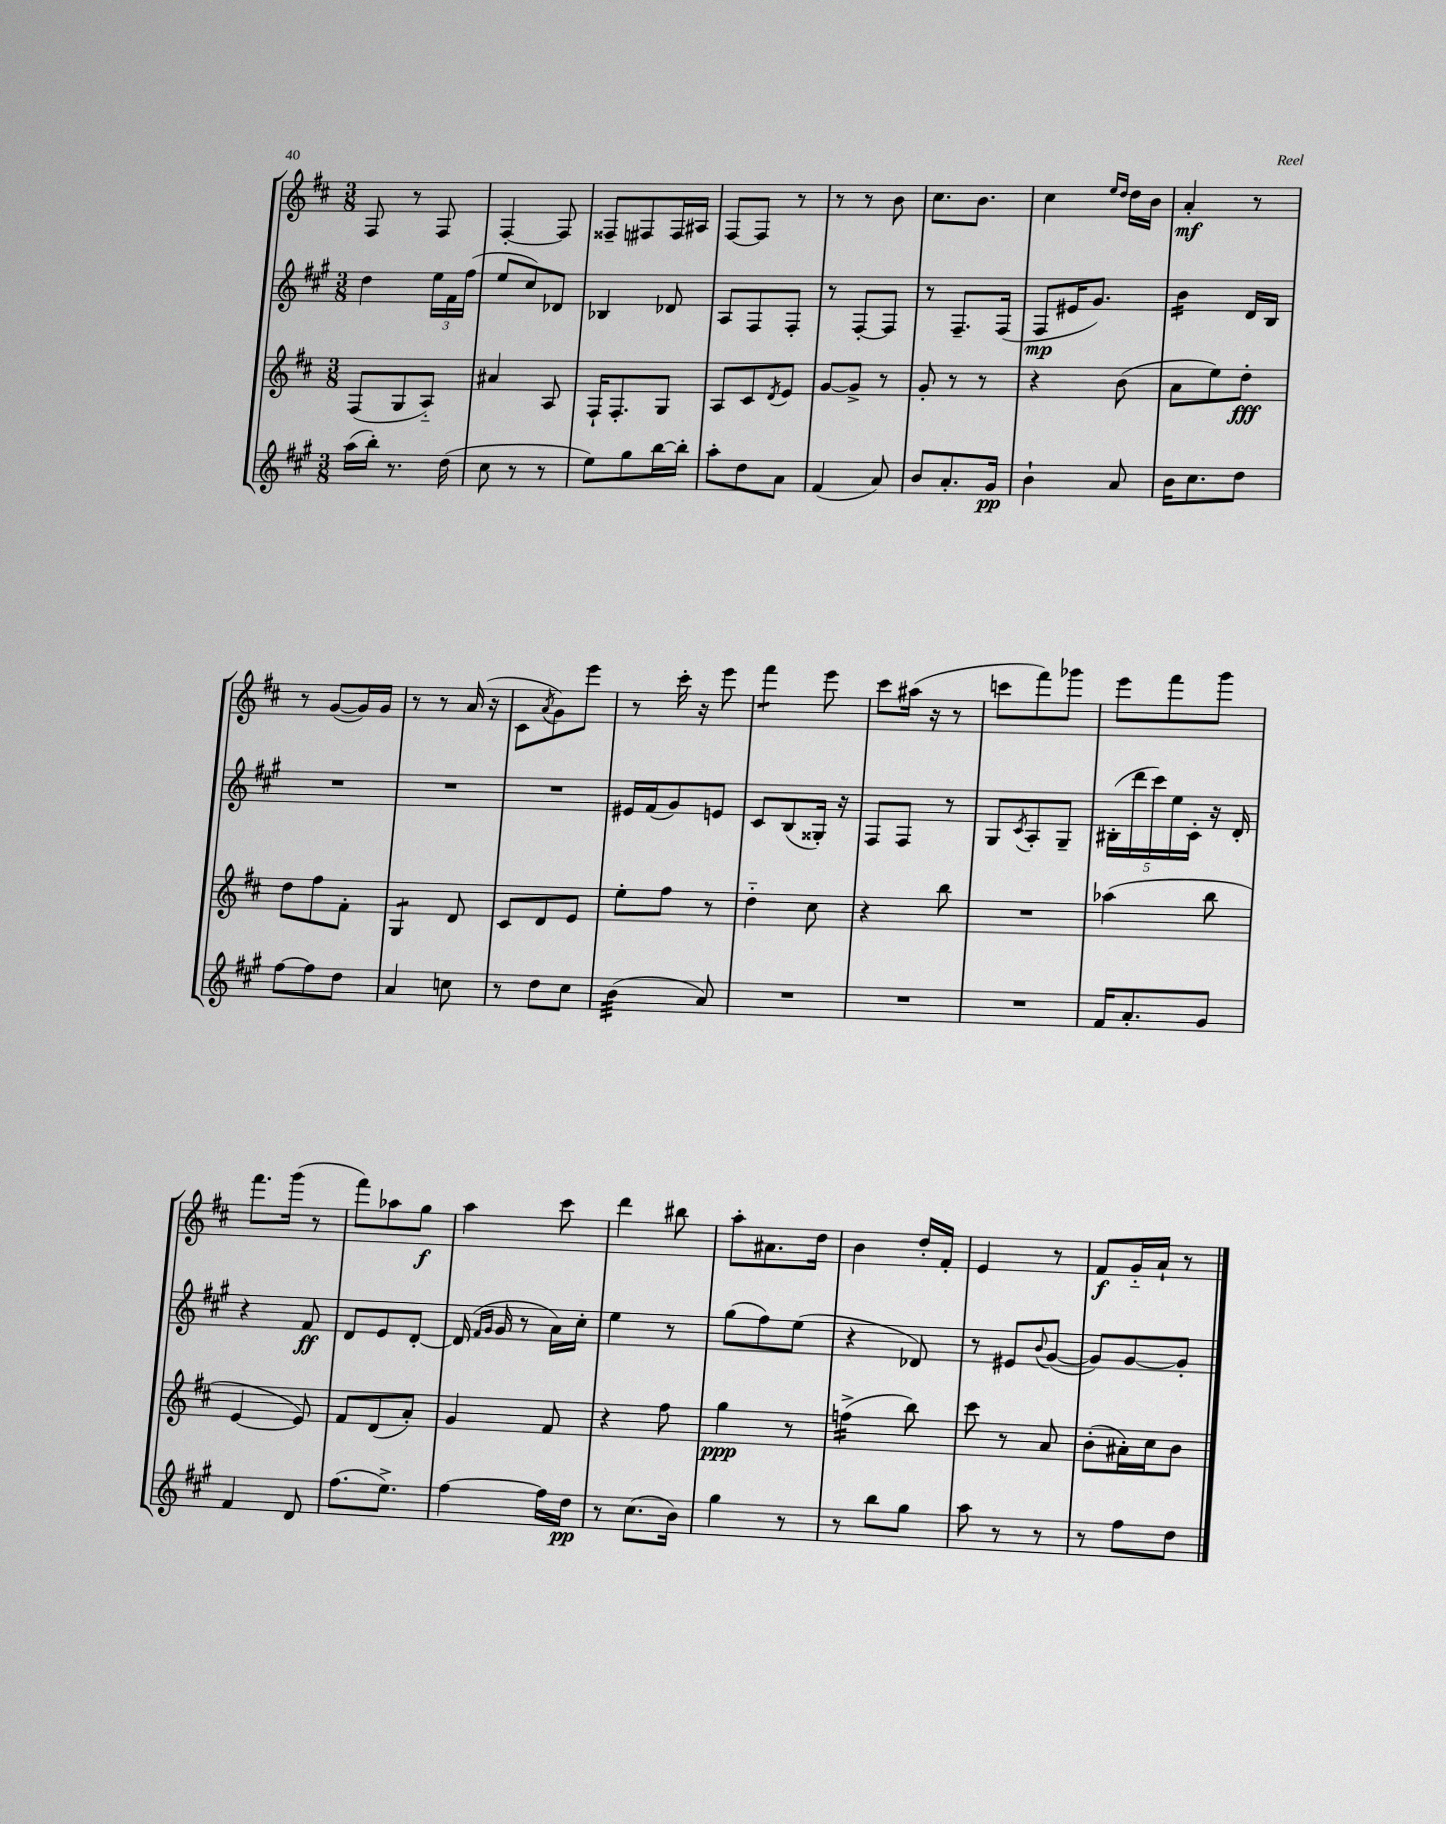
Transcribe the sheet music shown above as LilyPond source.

<<
\new StaffGroup <<
\new Staff = "s0" {
    \clef treble \key d \major \numericTimeSignature \time 3/8
    fis8 r8 fis8 |
    fis4~-. fis8 |
    fisis8-- fis8 fis16 ais16 |
    fis8~ fis8 r8 |
    r8 r8 b'8 |
    cis''8. b'8. |
    cis''4 \grace { e''16 d''16 } d''16 b'16 |
    a'4-.\mf r8 |
    r8 g'8~( g'16) g'16 |
    r8 r8 a'16( r16 |
    cis'8 \acciaccatura { a'8 } g'8) e'''8 |
    r8 cis'''16-. r16 e'''8 |
    fis'''4:8 e'''8 |
    cis'''8 ais''16( r16 r8 |
    c'''8 fis'''8) ges'''8 |
    e'''8 fis'''8 g'''8 |
    fis'''8. g'''16( r8 |
    fis'''8) aes''8 g''8\f |
    a''4 cis'''8 |
    d'''4 bis''8 |
    a''8-. ais'8. d''16 |
    b'4 d''16-. fis'16-. |
    e'4 r8 |
    fis'8\f g'16-_ a'16-! r8 \bar "|." |
}
\new Staff = "s1" {
    \clef treble \key a \major \numericTimeSignature \time 3/8
    d''4 \tuplet 3/2 { e''16 fis'16 fis''16( } |
    e''8 cis''8) des'8 |
    bes4 des'8 |
    a8 fis8 fis8-. |
    r8 fis8~-. fis8 |
    r8 fis8.-- fis16( |
    fis8\mp eis'16 gis'8.) |
    b'4:16 d'16 b16 |
    R4. |
    R4. |
    R4. |
    eis'16 fis'16( gis'8) e'8 |
    cis'8 b8( gisis16-.) r16 |
    fis8 fis8 r8 |
    gis8 \acciaccatura { cis'8 } a8-. gis8-- |
    \tuplet 5/4 { bis16-.( d'''16 cis'''16) e''16 cis'16-. } r16 d'16-. |
    r4 fis'8\ff |
    d'8 e'8 d'8~-. |
    d'16( \grace { fis'16 gis'16 } gis'16 r8 a'16) cis''16-. |
    e''4 r8 |
    gis''8( fis''8) e''8( |
    r4 des'8) |
    r8 eis'8 \appoggiatura { b'8 } gis'8~( |
    gis'8) gis'8~ gis'8-. \bar "|." |
}
\new Staff = "s2" {
    \clef treble \key d \major \numericTimeSignature \time 3/8
    fis8( g8 a8-_) |
    ais'4 a8 |
    fis16-! fis8.-. g8 |
    a8 cis'8 \acciaccatura { d'8 } e'8 |
    g'8~ g'8-> r8 |
    g'8-. r8 r8 |
    r4 b'8( |
    a'8 e''8) d''8-.\fff |
    d''8 fis''8 fis'8-. |
    g4:8 d'8 |
    cis'8 d'8 e'8 |
    e''8-. fis''8 r8 |
    d''4-_ cis''8 |
    r4 b''8 |
    R4. |
    aes''4( b''8 |
    e'4~ e'8) |
    fis'8 d'8( a'8-.) |
    g'4 fis'8 |
    r4 fis''8 |
    g''4\ppp r8 |
    f''4:16->( b''8) |
    cis'''8 r8 a'8 |
    b'8-.( ais'16-.) cis''16 b'8 \bar "|." |
}
\new Staff = "s3" {
    \clef treble \key a \major \numericTimeSignature \time 3/8
    a''16( b''16-.) r8. d''16( |
    cis''8 r8 r8 |
    e''8) gis''8 b''16~ b''16-. |
    a''8-. d''8 a'8 |
    fis'4( a'8) |
    b'8 a'8.-. gis'16\pp |
    b'4-! a'8 |
    b'16 cis''8. d''8 |
    fis''8~ fis''8 d''8 |
    a'4 c''8 |
    r8 d''8 cis''8 |
    b'4:32( a'8) |
    R4. |
    R4. |
    R4. |
    fis'16 a'8.-. gis'8 |
    fis'4 d'8 |
    fis''8.( e''8.->) |
    fis''4~ fis''16 d''16\pp |
    r8 cis''8.( b'16) |
    gis''4 r8 |
    r8 b''8 gis''8 |
    a''8 r8 r8 |
    r8 fis''8 d''8 \bar "|." |
}
>>
>>
\layout { \context { \Score \remove "Bar_number_engraver" } }
